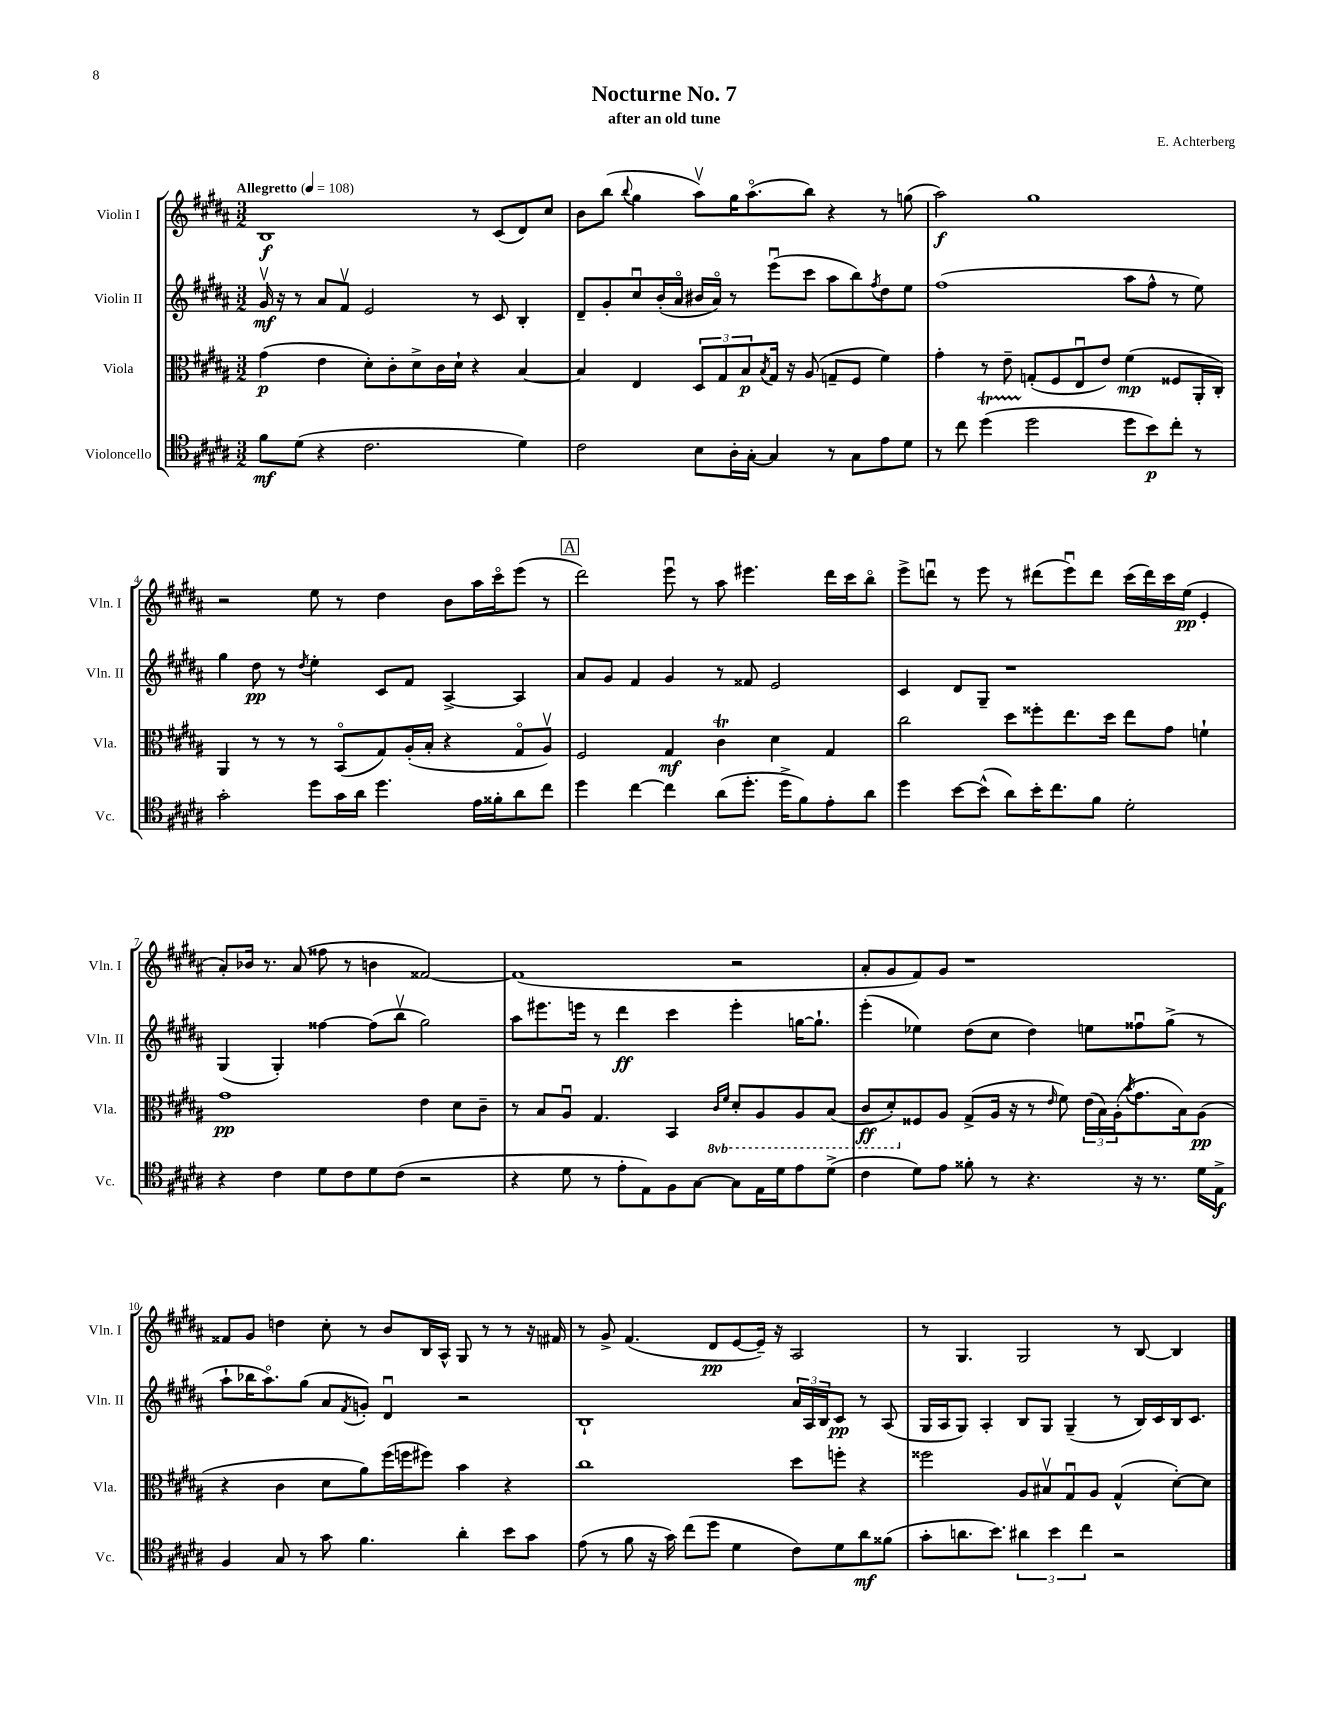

**kern	**kern	**kern	**kern
*staff4	*staff3	*staff2	*staff1
*clefC4	*clefC3	*clefG2	*clefG2
*k[f#c#g#d#a#]	*k[f#c#g#d#a#]	*k[f#c#g#d#a#]	*k[f#c#g#d#a#]
*M3/2	*M3/2	*M3/2	*M3/2
*MM108	*MM108	*MM108	*MM108
8f#	(4g#	16g#v	1B
.	.	16r	.
(8d#	.	8r	.
4r	4e	8a#	.
.	.	8f#v	.
2.c#	8d#')	2e	.
.	8c#'	.	.
.	8d#^	.	.
.	16c#	.	.
.	16d#`	.	.
.	4r	8r	8r
.	.	8c#	(8c#
4d#)	[4B	4B'	8d#)
.	.	.	8cc#
=	=	=	=
2c#	4B]	8d#~	8b
.	.	8g#'	(8bb
.	.	.	8qqbb
.	4E	8cc#u	4gg#
.	.	(16b'	.
.	.	16a#o	.
8B	12D#	16b#	8aa#v)
.	.	16a#o)	.
.	12G#	.	.
16A#'	.	8r	16gg#
.	12B	.	.
[16G#'	.	.	(8.aa#o
.	8qB	.	.
4G#]	16G#	(8eeeu	.
.	16r	.	.
.	(8A#	8ccc#	8bb)
8r	8G~	8aa#	4r
8G#	8F#	8bb)	.
.	.	8qff#	.
8e	4f#)	8dd#	8r
8d#	.	8ee	(8gg
=	=	=	=
8r	4g#'	(1ff#	2aa#)
8cc#	.	.	.
(4dd#	8r	.	.
.	8e~	.	.
2dd#	(8G'	.	1gg#
.	8F#	.	.
.	8Eu	.	.
.	8e)	.	.
8dd#	(4f#	8aa#	.
8b)	.	8ff#^^	.
8cc#'	8F##	8r	.
8r	16AA#'	8ee)	.
.	16C#')	.	.
=	=	=	=
2g#'	4AA#	4gg#	2r
.	8r	8dd#	.
.	8r	8r	.
.	.	8qdd#	.
8dd#	8r	4ee'	8ee
16g#	(8BBo	.	8r
16a#	.	.	.
4.dd#	8G#)	8c#	4dd#
.	(16A#'	8f#	.
.	16B'	.	.
.	4r	[4A#^	8b
16e	.	.	16aa#
16f##'	.	.	16ccc#o
8a#	8G#o	4A#]	(8eee
8cc#	8A#v)	.	8r
=	=	=	=
4dd#	2F#	8a#	2ddd#)
.	.	8g#	.
[4cc#	.	4f#	.
4cc#]	4G#	4g#	8eeeu
.	.	.	8r
(8a#	4c#	8r	8aa#
8.dd#'	.	8f##	4.eee#
.	4d#	2e	.
16dd#^	.	.	.
8f#)	.	.	.
8e'	4G#	.	16ddd#
.	.	.	16ccc#
8a#	.	.	8bbo
=	=	=	=
4dd#	2cc#	4c#	8eee^
.	.	.	8dddu
[8b	.	8d#	8r
(8b^^]	.	8G#~	8eee
8a#)	8dd#	1r	8r
16b'	8ff##'	.	(8ddd#
8.cc#	.	.	.
.	8.ee	.	8eeeu)
8f#	.	.	8ddd#
.	16dd#	.	.
2d#'	8ee	.	(16ccc#
.	.	.	16ddd#)
.	8g#	.	16ccc#
.	.	.	(16ee
.	4f`	.	4e'
=	=	=	=
4r	1g#	(4G#	8a#')
.	.	.	16b-
.	.	.	8.r
4c#	.	4G#')	.
.	.	.	(8a#
8d#	.	[4ff##	8ff##
8c#	.	.	8r
8d#	.	(8ff##]	4b
(8c#	.	8bbv	.
2r	4e	2gg#)	[2f##)
.	8d#	.	.
.	8c#~	.	.
=	=	=	=
4r	8r	8aa#	(1f##]
.	8B	8.eee#	.
8d#	8A#u	.	.
.	.	16eee	.
8r	4.G#	8r	.
8e'	.	4ddd#	.
8E)	.	.	.
8F#	4BB	4ccc#	.
[8G#	.	.	.
.	16qqC#	.	.
.	16qqF#	.	.
8G#]	8D#'	4eee'	2r
16E	8AA#	.	.
16d#	.	.	.
8e	8AA#	[16gg	.
.	.	8.gg`]	.
(8d#^	(8BB	.	.
=	=	=	=
4c#	8C#	(4eee'	8a#'
.	8D#')	.	8g#
8d#)	8F##	4ee-)	8f#)
8e	8A#	.	8g#
8f##'	(8G#^	(8dd#	1r
8r	16A#	8cc#	.
.	16r	.	.
4.r	8r	4dd#)	.
.	16qqe	.	.
.	8f#)	.	.
.	(24e	8ee	.
.	24B)	.	.
.	(24A#'	.	.
.	8qb	.	.
16r	8.g#	8ff##u	.
8.r	.	.	.
.	.	(8gg#^	.
.	16B)	.	.
16d#	(8A#	8r	.
16E^	.	.	.
=	=	=	=
4F#	4r	8aa#`	8f##
.	.	16bb-	8g#
.	.	8.aa#o)	.
8G#	4c#	.	4dd
8r	.	(8gg#	.
8g#	8d#	8a#	8cc#'
.	.	8qf#	.
4.f#	8a#)	8g')	8r
.	(16ff#	4d#u	8b
.	16ff	.	.
.	8ff#)	.	16B
.	.	.	16A#^^
4a#'	4b	2r	8G#
.	.	.	8r
8b	4r	.	8r
8g#	.	.	16r
.	.	.	16f#
=	=	=	=
(8e	1cc#	1B`	8r
8r	.	.	8g#^
8f#	.	.	(4.f#
16r	.	.	.
16g#)	.	.	.
(8cc#	.	.	.
8dd#	.	.	8d#
4d#	.	.	[8e
.	.	.	16e~])
.	.	.	16r
8c#)	8dd#	24a#	2A#
.	.	24A#	.
.	.	24B	.
8d#	8ff'	8c#	.
8a#	4r	8r	.
(8f##	.	(8A#	.
=	=	=	=
8g#'	2ff##	16G#	8r
.	.	16A#	.
8.a	.	8G#)	4.G#
.	.	4A#'	.
8.b)	.	.	.
6a#	8A#	8B	2G#
.	8B#v	8G#	.
6b	.	.	.
.	8G#u	(4G#~	.
6cc#	.	.	.
.	8A#	.	.
2r	(4G#^^	8r	8r
.	.	16B)	[8B
.	.	16c#	.
.	[8d#')	16B	4B]
.	.	8.c#	.
.	8d#]	.	.
==	==	==	==
*-	*-	*-	*-
